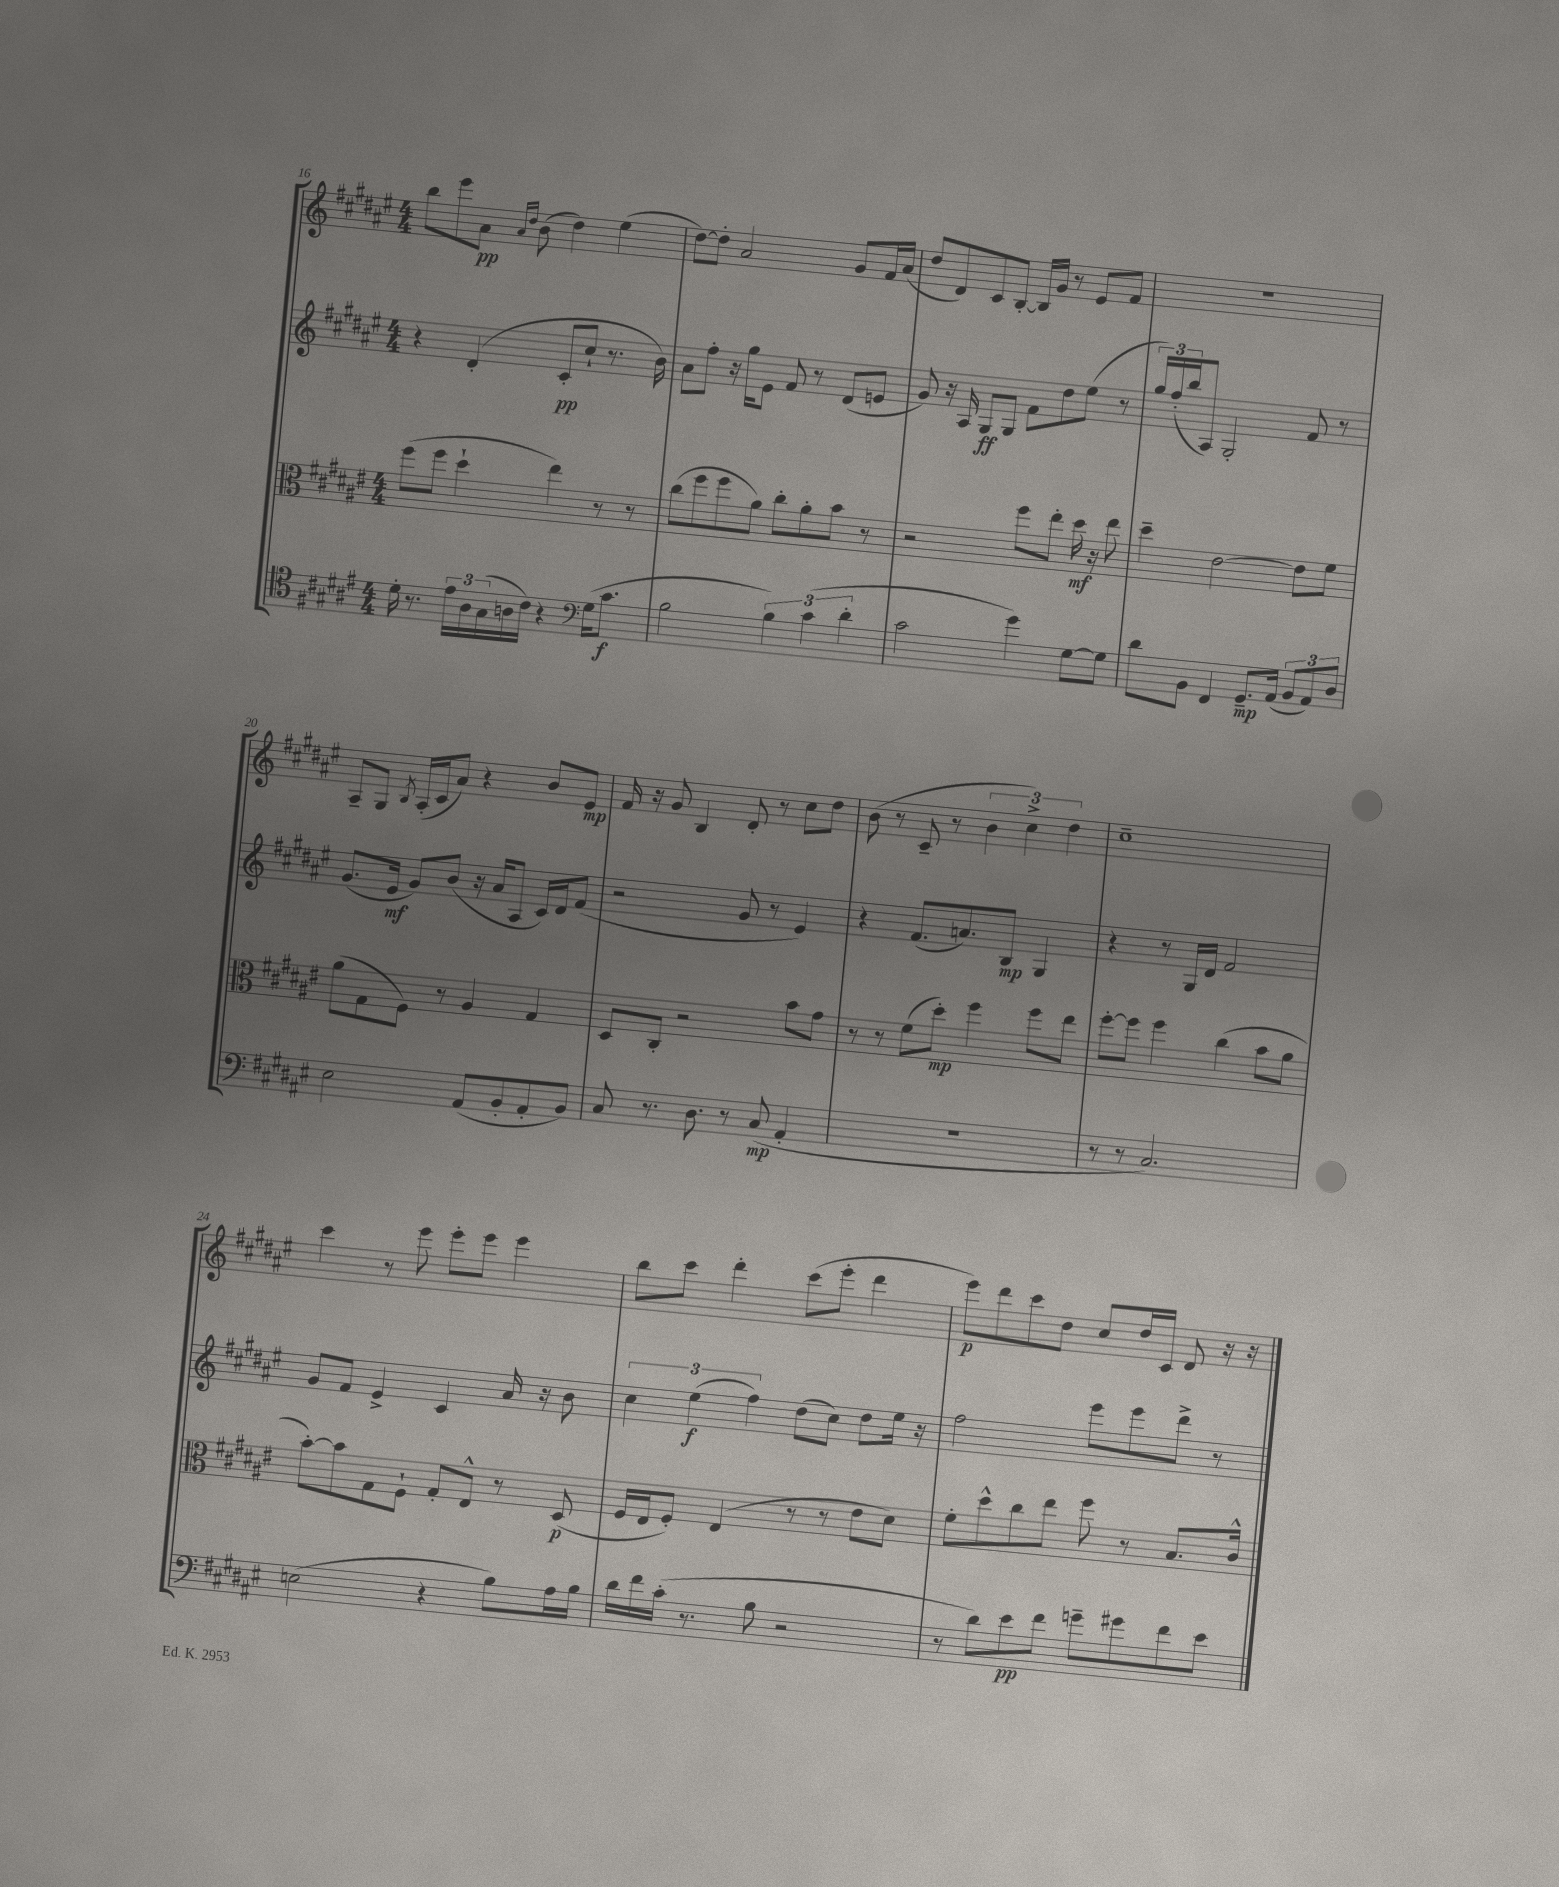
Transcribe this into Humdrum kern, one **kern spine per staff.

**kern	**dynam	**kern	**dynam	**kern	**dynam	**kern	**dynam
*part4	*part4	*part3	*part3	*part2	*part2	*part1	*part1
*staff4	*staff4	*staff3	*staff3	*staff2	*staff2	*staff1	*staff1
*clefC4	*	*clefC3	*	*clefG2	*	*clefG2	*
*k[f#c#g#d#a#e#]	*	*k[f#c#g#d#a#e#]	*	*k[f#c#g#d#a#e#]	*	*k[f#c#g#d#a#e#]	*
*M4/4	*	*M4/4	*	*M4/4	*	*M4/4	*
=16	=16	=16	=16	=16	=16	=16	=16
16d#'\	.	(8ff#\L	.	4r	.	8bb\L	.
8.r	.	.	.	.	.	.	.
.	.	8ff#\J	.	.	.	8eee#\	.
24e#\LL	.	4dd#`\	.	(4d#'/	.	8a#\J	pp
24A#\	.	.	.	.	.	.	.
(24G#\	.	.	.	.	.	.	.
.	.	.	.	.	.	16qqa#/LL	.
.	.	.	.	.	.	16qqdd#/JJ	.
16An\	.	.	.	.	.	(8b\	.
16c#\JJ)	.	.	.	.	.	.	.
4r	.	4ee#\)	.	8c#'/L	pp	4dd#\)	.
.	.	.	.	8cc#`/J	.	.	.
*clefF4	*	*	*	*	*	*	*
(16G#\KL	.	8r	.	8.r	.	(4ee#\	.
8.c#\J	f	.	.	.	.	.	.
.	.	8r	.	.	.	.	.
.	.	.	.	16b\)	.	.	.
=17	=17	=17	=17	=17	=17	=17	=17
2B\	.	(8cc#\L	.	8a#\L	.	[8dd#\L)	.
.	.	8ff#\	.	8ff#'\J	.	8dd#'\J]	.
.	.	8ff#\	.	16r	.	2a#/	.
.	.	.	.	16gg#\KL	.	.	.
.	.	8a#\J)	.	8e#\J	.	.	.
6B\)	.	8cc#'\L	.	8f#/	.	.	.
.	.	8a#'\	.	8r	.	.	.
(6c#\	.	.	.	.	.	.	.
.	.	8b\J	.	(8d#/L	.	8g#/L	.
6d#'\	.	.	.	.	.	.	.
.	.	8r	.	8en/J	.	16f#/L	.
.	.	.	.	.	.	(16a#/JJ	.
=18	=18	=18	=18	=18	=18	=18	=18
2c#\	.	2r	.	8g#/)	.	8dd#/L	.
.	.	.	.	16r	.	8d#/)	.
.	.	.	.	16A#/	.	.	.
.	.	.	.	8G#/L	ff	8c#/	.
.	.	.	.	8G#/J	.	[8B'/J	.
4g#\)	.	8ff#\L	.	8f#\L	.	16B/LL]	.
.	.	.	.	.	.	16g#/JJ	.
.	.	8ee#'\J	.	8dd#\	.	8r	.
[8G#\L	.	16dd#\	mf	(8ee#\J	.	8e#/L	.
.	.	16r	.	.	.	.	.
8G#\J]	.	8ee#\	.	8r	.	8f#/J	.
=19	=19	=19	=19	=19	=19	=19	=19
8d#\L	.	4dd#~\	.	24gg#/LL)	.	1r	.
.	.	.	.	(24ff#'/	.	.	.
.	.	.	.	24bb/J	.	.	.
8BB\J	.	.	.	8A#/J)	.	.	.
4FF#/	.	[2e#\	.	2G#'/	.	.	.
8.GG#~/L	mp	.	.	.	.	.	.
(16AA#/Jk	.	.	.	.	.	.	.
12BB/L	.	8e#\L]	.	8f#/	.	.	.
12AA#/)	.	.	.	.	.	.	.
.	.	8f#\J	.	8r	.	.	.
12D#/J	.	.	.	.	.	.	.
!!LO:LB:g=z
=20	=20	=20	=20	=20	=20	=20	=20
2E#\	.	(8a#\L	.	(8.g#/L	.	8A#~/L	.
.	.	8G#\	.	.	.	8G#/J	.
.	.	.	.	16e#/Jk	mf	.	.
.	.	.	.	.	.	8qB/	.
.	.	8F#\J)	.	8g#/L)	.	(16A#'/LL	.
.	.	.	.	.	.	16c#/J	.
.	.	8r	.	(8b/J	.	8a#/J)	.
(8AA#/L	.	4A#/	.	16r	.	4r	.
.	.	.	.	16a#/KL	.	.	.
8BB'/	.	.	.	8A#/J	.	.	.
8AA#'/	.	4G#/	.	16c#/LL)	.	8b/L	.
.	.	.	.	16d#/J	.	.	.
8BB/J)	.	.	.	(8f#/J	.	8e#/J	mp
=21	=21	=21	=21	=21	=21	=21	=21
8C#/	.	8D#/L	.	2r	.	16f#/	.
.	.	.	.	.	.	16r	.
8.r	.	8C#'/J	.	.	.	8g#/	.
.	.	2r	.	.	.	4B/	.
8.D#\	.	.	.	.	.	.	.
8r	.	.	.	8g#/	.	8d#'/	.
(8C#/	mp	.	.	8r	.	8r	.
4AA#'/	.	8b\L	.	4e#/)	.	8cc#\L	.
.	.	8g#\J	.	.	.	8dd#\J	.
=22	=22	=22	=22	=22	=22	=22	=22
1r	.	8r	.	4r	.	(8b\	.
.	.	8r	.	.	.	8r	.
.	.	(8f#\L	.	(8.f#/L	.	8c#~/	.
.	.	8dd#'\J)	mp	.	.	8r	.
.	.	.	.	8.an/)	.	.	.
.	.	4ff#\	.	.	.	6b\	.
.	.	.	.	8B/J	mp	.	.
.	.	.	.	.	.	6cc#^\)	.
.	.	8ff#\L	.	4G#/	.	.	.
.	.	.	.	.	.	6dd#\	.
.	.	8ee#\J	.	.	.	.	.
=23	=23	=23	=23	=23	=23	=23	=23
8r	.	[8ff#'\L	.	4r	.	1cc#~	.
8r	.	8ff#\J]	.	.	.	.	.
2.C#/)	.	4ff#\	.	8r	.	.	.
.	.	.	.	16G#/LL	.	.	.
.	.	.	.	16d#/JJ	.	.	.
.	.	(4cc#\	.	2f#/	.	.	.
.	.	8b\L	.	.	.	.	.
.	.	8a#\J	.	.	.	.	.
!!LO:LB:g=z
=24	=24	=24	=24	=24	=24	=24	=24
(2En\	.	[8b'\L)	.	8g#/L	.	4ccc#\	.
.	.	8b\]	.	8f#/J	.	.	.
.	.	8G#\	.	4e#^/	.	8r	.
.	.	8F#`\J	.	.	.	8eee#\	.
4r	.	8G#'/L	.	4c#/	.	8eee#'\L	.
.	.	8E#^^/J	.	.	.	8eee#\J	.
8B\L)	.	8r	.	16a#/	.	4eee#\	.
.	.	.	.	16r	.	.	.
16A#\L	.	(8D#/	p	8b\	.	.	.
16B\JJ	.	.	.	.	.	.	.
=25	=25	=25	=25	=25	=25	=25	=25
16d#\LL	.	16F#/LL	.	6cc#\	.	8bb\L	.
16f#\	.	16E#/J	.	.	.	.	.
(16c#'\JJ	.	8F#'/J)	.	.	.	8ccc#\J	.
.	.	.	.	(6ee#\	f	.	.
8.r	.	.	.	.	.	.	.
.	.	(4E#/	.	.	.	4ddd#'\	.
.	.	.	.	6ff#\)	.	.	.
8B\	.	.	.	.	.	.	.
2r	.	8r	.	(8dd#\L	.	(8ccc#\L	.
.	.	8r	.	8cc#\J)	.	8eee#'\J	.
.	.	8e#\L	.	8dd#\L	.	4ddd#\	.
.	.	8d#\J)	.	16ee#\Jk	.	.	.
.	.	.	.	16r	.	.	.
=26	=26	=26	=26	=26	=26	=26	=26
8r	.	8f#'\L	.	2ff#\	.	8eee#\L)	p
8d#\L)	.	8dd#^^\	.	.	.	8ddd#\	.
8e#\	pp	8cc#\	.	.	.	8ccc#\	.
8f#\J	.	8ee#\J	.	.	.	8dd#\J	.
8gn~\L	.	8ff#\	.	8eee#\L	.	8cc#/L	.
8g#X\	.	8r	.	8eee#\	.	16dd#/L	.
.	.	.	.	.	.	16c#/JJ	.
8f#\	.	8.B/L	.	8ddd#^\J	.	8d#/	.
8e#\J	.	.	.	8r	.	16r	.
.	.	16c#^^/Jk	.	.	.	16r	.
==	==	==	==	==	==	==	==
*-	*-	*-	*-	*-	*-	*-	*-
